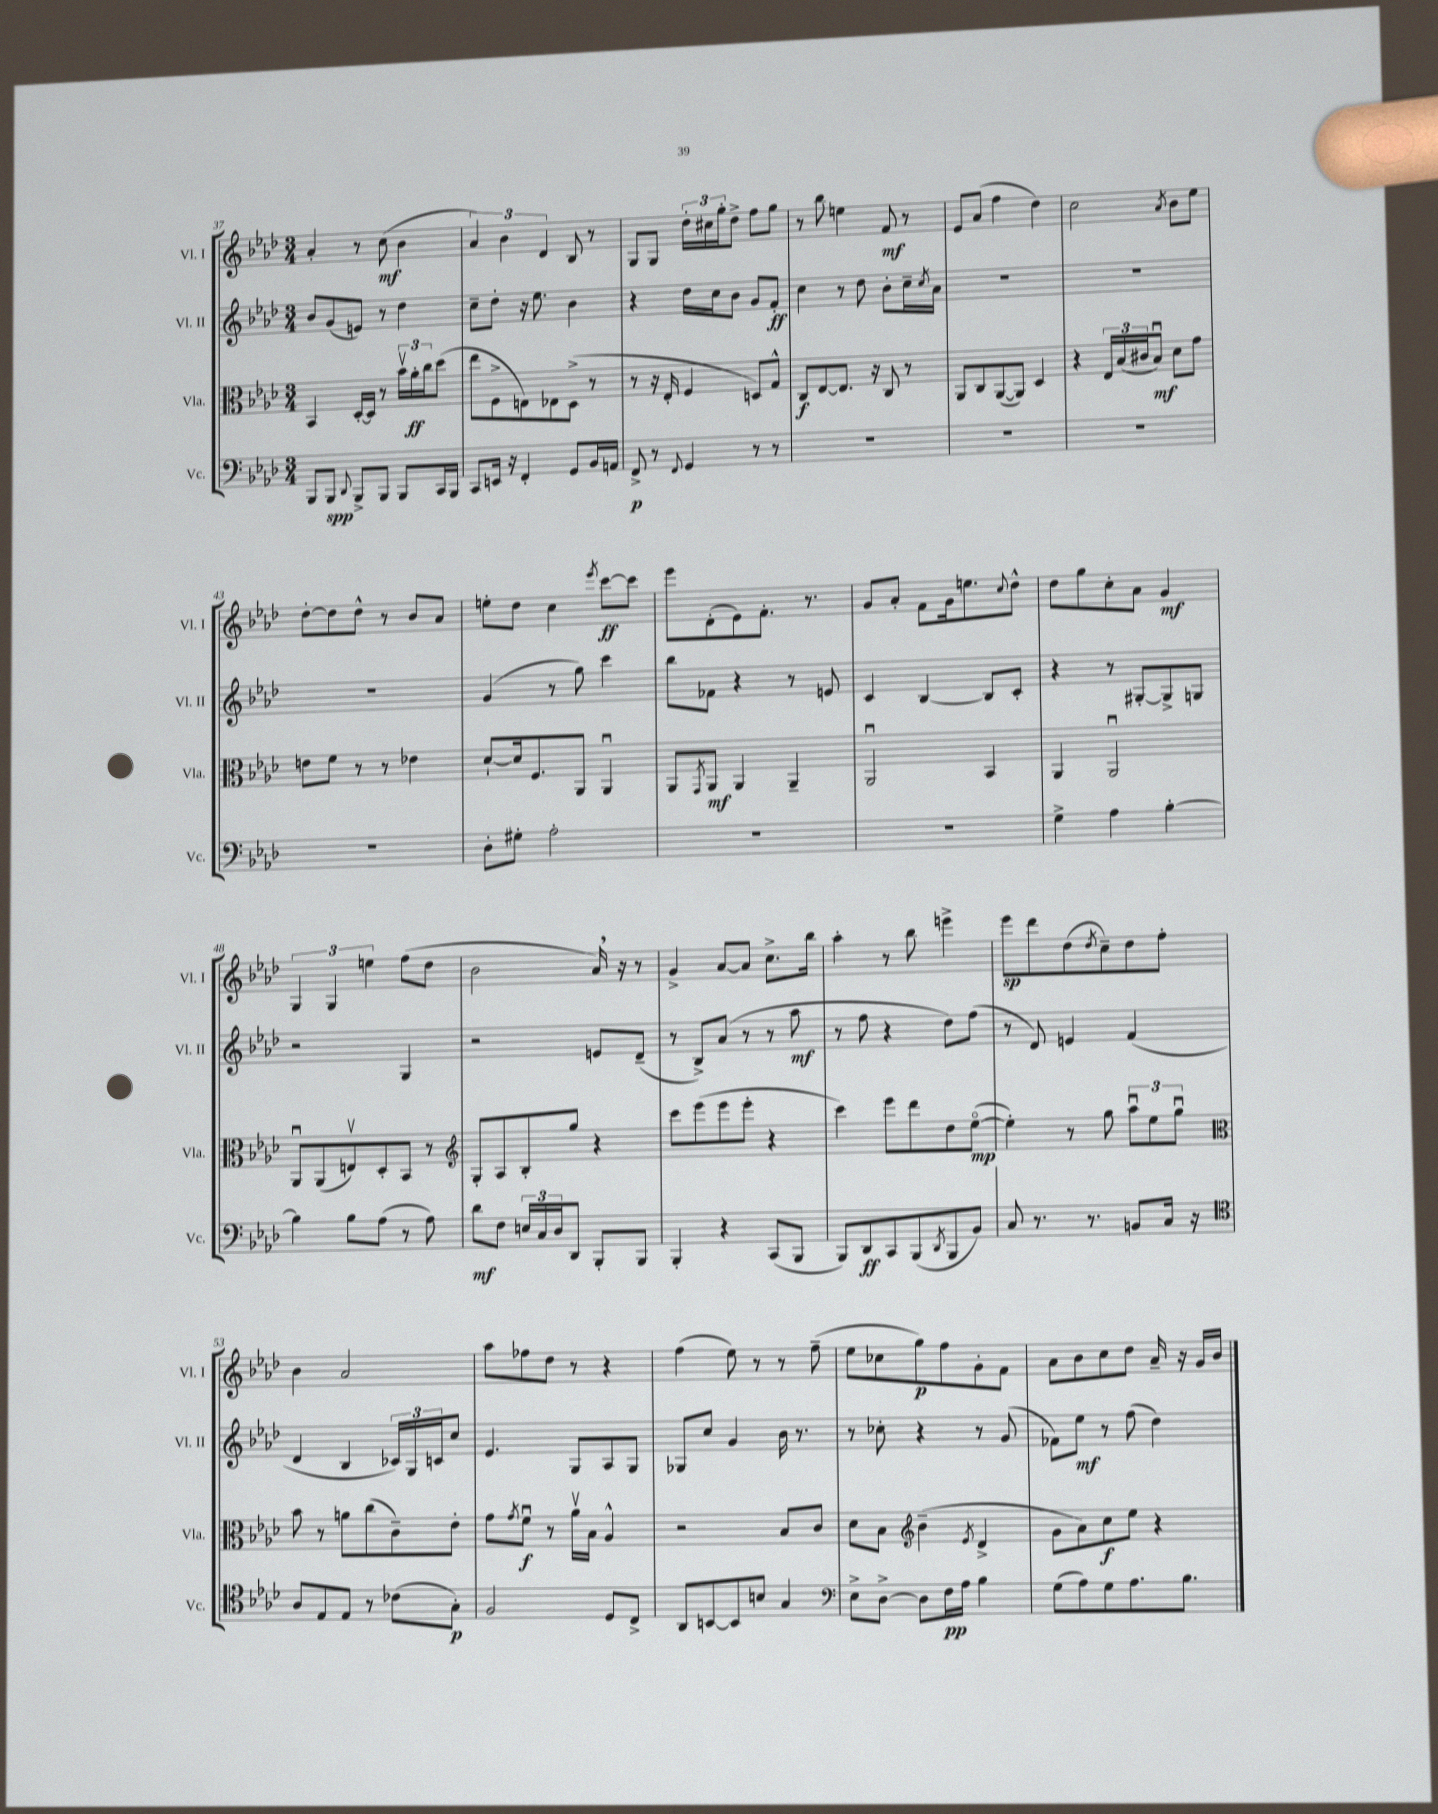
<<
\new StaffGroup <<
\new Staff = "s0" \with { instrumentName = "Vl. I" shortInstrumentName = "Vl. I" } {
    \clef treble \key aes \major \numericTimeSignature \time 3/4
    aes'4-. r8 c''8\mf( bes'4 |
    \tuplet 3/2 { aes'4) bes'4 des'4 } bes8 r8 |
    g8 g8 \tuplet 3/2 { des''16-. cis''16 g''16-. } des''8-> f''8 g''8 |
    r8 bes''8 e''4 f'8\mf r8 |
    ees'8 aes'8( f''4 des''4) |
    c''2 \acciaccatura { aes'8 } bes'8 ees''8 |
    des''8~-. des''8 des''8-^ r8 bes'8 aes'8 |
    e''8-. des''8 c''4 \acciaccatura { ees'''8 } c'''8~\ff c'''8 |
    ees'''8 des'8-.( ees'8) f'8.-. r8. |
    g'8 aes'8-. f'8 g'16 e''8. \appoggiatura { c''8 } des''8-^ |
    des''8 g''8 c''8-. aes'8 g'4\mf |
    \tuplet 3/2 { g4 g4 e''4 } f''8( des''8 |
    bes'2 aes'16) \breathe r16 r8 |
    g'4-> aes'8~ aes'8 c''8.-> bes''16 |
    aes''4-. r8 bes''8 e'''4-> |
    ees'''8\sp des'''8 des''8( \acciaccatura { des''8 } c''8--) des''8 f''8-. |
    bes'4 aes'2 |
    aes''8 fes''8 des''8 r8 r4 |
    f''4( ees''8) r8 r8 f''8--( |
    ees''8 ces''8 g''8\p) f''8 g'8-. f'8 |
    aes'8 bes'8 c''8 des''8 aes'16-- r16 g'16 bes'16 \bar "|." |
}
\new Staff = "s1" \with { instrumentName = "Vl. II" shortInstrumentName = "Vl. II" } {
    \clef treble \key aes \major \numericTimeSignature \time 3/4
    bes'8 g'8( e'8) r8 des''4 |
    c''8-- des''8-. r16 ees''8. bes'4 |
    r4 des''16 c''16 bes'8 g'8 f'8-.\ff |
    c''4 r8 des''8 bes'8-. c''16-- \acciaccatura { c''8 } aes'16 |
    R2. |
    R2. |
    R2. |
    g'4( r8 g''8) c'''4 |
    bes''8 fes'8 r4 r8 e'8 |
    c'4 bes4~ bes8 c'8-. |
    r4 r8 gis8~-. gis8-> g8 |
    r2 g4 |
    r2 e'8 des'8--( |
    r8 bes8->) aes'8( r8 r8 aes''8\mf |
    r8 f''8 r4 des''8) f''8( |
    r8 des'8) e'4 f'4( |
    des'4 bes4 \tuplet 3/2 { ces'16) g16 c'16 } c''8 |
    ees'4. g8 aes8 g8 |
    ges8 c''8 g'4 bes'16 r8. |
    r8 ces''8-. r4 r8 g'8( |
    fes'8) ees''8\mf r8 f''8( des''4) \bar "|." |
}
\new Staff = "s2" \with { instrumentName = "Vla." shortInstrumentName = "Vla." } {
    \clef alto \key aes \major \numericTimeSignature \time 3/4
    bes,4 des16~-. des16 r8 \tuplet 3/2 { bes'16\upbow aes'16-.\ff c''16 } des''8( |
    ees''8 f8-> e8) ees8 des8->( r8 |
    r8 r16 ees16-. f4 d8) g8-^ |
    c8\f ees8~ ees8. r16 c8 r8 |
    aes,8 c8 aes,8~( aes,8) des4 |
    r4 \tuplet 3/2 { ees16 bes16( cis'16 } bes8\downbow\mf) des'8 g'8 |
    e'8 f'8 r8 r8 ees'4 |
    des'8~-! des'16 f8. aes,8 aes,4\downbow |
    aes,8 \acciaccatura { g,8 } aes,8\mf aes,4 aes,4-- |
    aes,2\downbow bes,4 |
    aes,4 aes,2\downbow |
    aes,8\downbow aes,8( e8\upbow) des8-. bes,8 r8 |
    \clef treble g8-. aes8 bes8-. g''8 r4 |
    c'''8 ees'''8( ees'''8 ees'''8-. r4 |
    c'''4) ees'''8 des'''8 des''8 ees''8~\flageolet\mp( |
    ees''4-.) r8 g''8 \tuplet 3/2 { aes''8\downbow ees''8 g''8\downbow } |
    \clef alto bes'8 r8 a'8 c''8( c'8--) ees'8-. |
    g'8 \acciaccatura { g'8 } f'8\downbow\f r8 aes'16\upbow bes16 aes4-^ |
    r2 bes8 c'8 |
    des'8 bes8 \clef treble bes'4--( \acciaccatura { ees'8 } des'4-> |
    g'8 aes'8) c''8\f ees''8 r4 \bar "|." |
}
\new Staff = "s3" \with { instrumentName = "Vc." shortInstrumentName = "Vc." } {
    \clef bass \key aes \major \numericTimeSignature \time 3/4
    bes,,8 bes,,8\spp \appoggiatura { des,8 } bes,,8-> bes,,8 bes,,8 c,16 bes,,16 |
    c,8 e,16 r16 f,4-. g,8 bes,16 a,16 |
    f,8->\p r8 \appoggiatura { f,8 } g,4 r8 r8 |
    R2. |
    R2. |
    R2. |
    R2. |
    des8-. gis8-. aes2-. |
    R2. |
    R2. |
    g4-> aes4 bes4~-. |
    bes4 bes8 aes8( r8 aes8) |
    des'8\mf f8 \tuplet 3/2 { e16 c16 des16 } des,8 bes,,8-. bes,,8 |
    bes,,4-. r4 c,8( bes,,8 |
    bes,,8) des,8\ff c,8 bes,,8( \acciaccatura { des,8 } bes,,8 bes,8) |
    c8 r8. r8. b,8 c16 r16 |
    \clef tenor aes8 ees8 ees8 r8 ces'8( g8-.\p) |
    f2 des8 c8-> |
    aes,8 b,8~ b,8 b8 g4 |
    \clef bass ees8-> des8~-> des8 f16\pp aes16 bes4 |
    g8( aes8) g8 aes8. bes8. \bar "|." |
}
>>
>>
\layout { \context { \Score currentBarNumber = #37 } }
